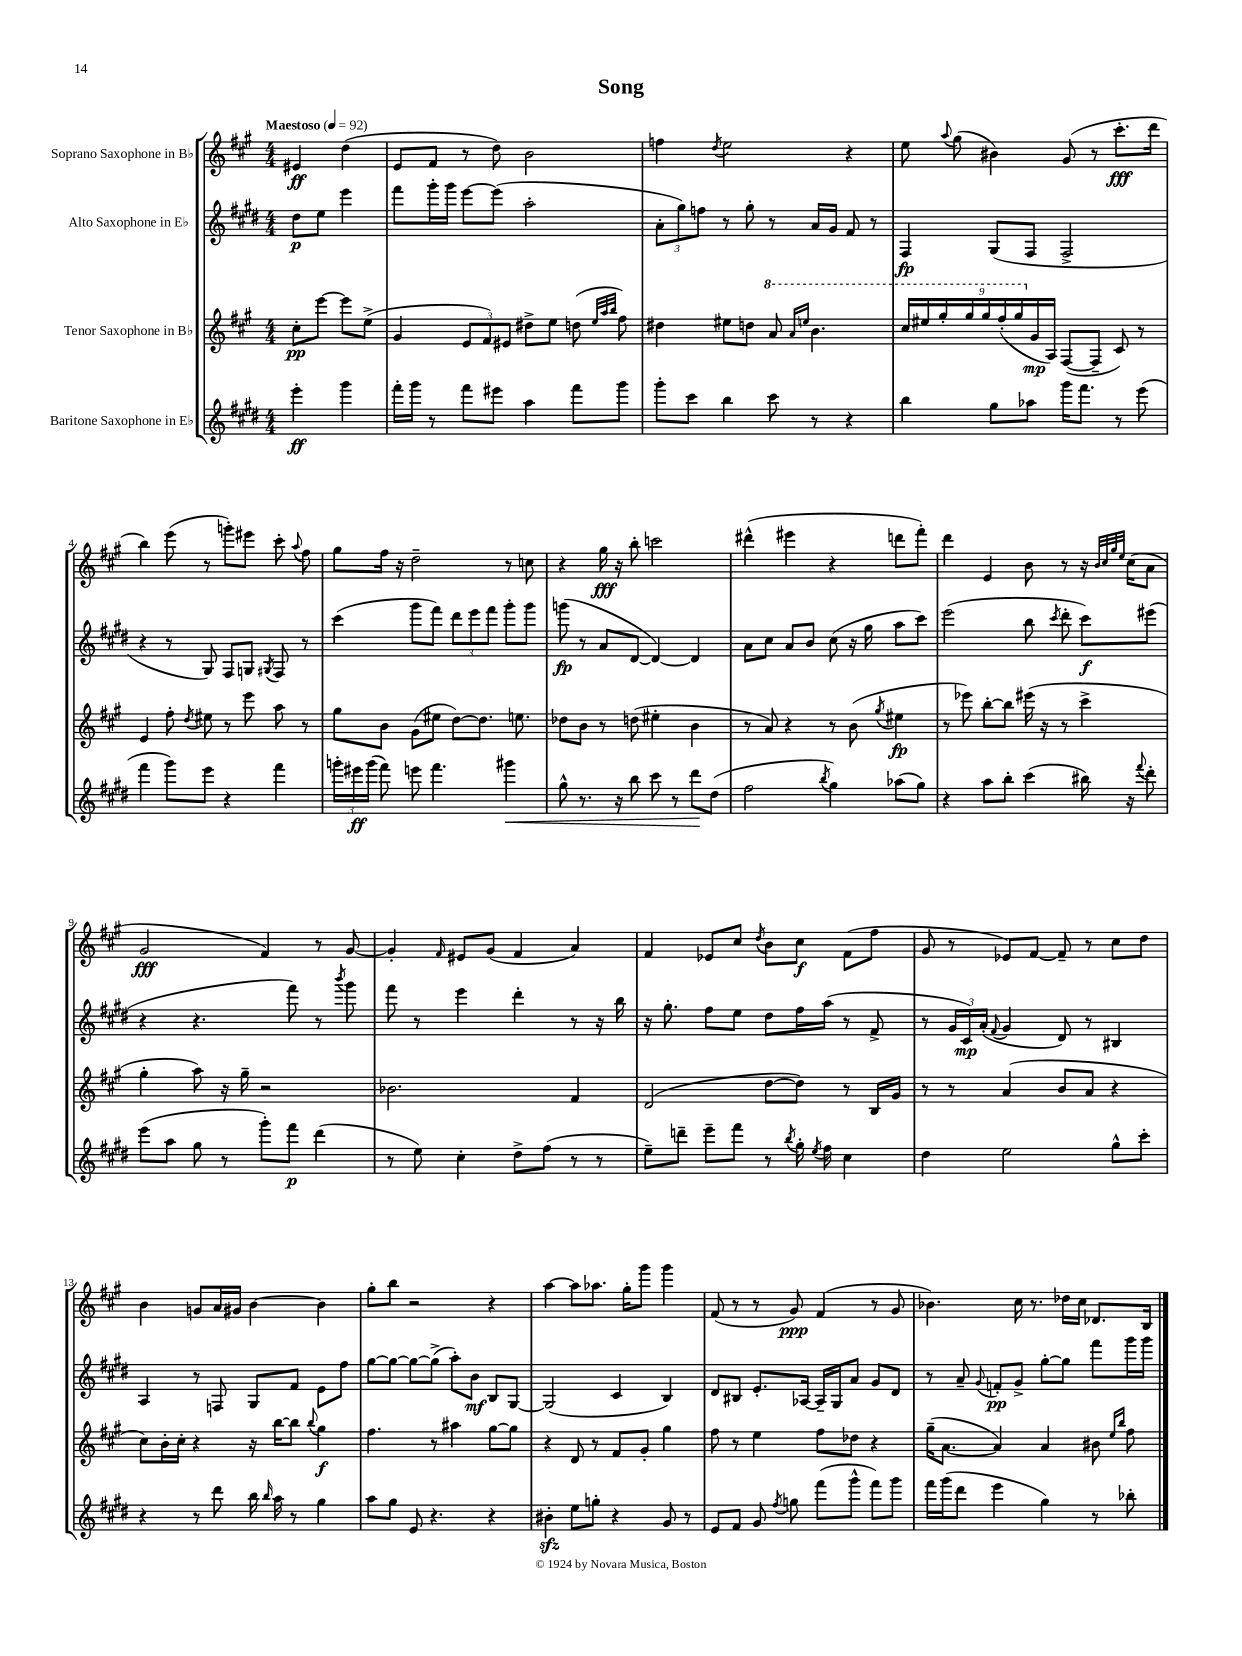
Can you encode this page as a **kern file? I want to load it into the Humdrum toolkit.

**kern	**dynam	**kern	**dynam	**kern	**dynam	**kern	**dynam
*part4	*part4	*part3	*part3	*part2	*part2	*part1	*part1
*staff4	*staff4	*staff3	*staff3	*staff2	*staff2	*staff1	*staff1
*I"Baritone Saxophone in E♭	*	*I"Tenor Saxophone in B♭	*	*I"Alto Saxophone in E♭	*	*I"Soprano Saxophone in B♭	*
*clefG2	*	*clefG2	*	*clefG2	*	*clefG2	*
*k[f#c#g#d#]	*	*k[f#c#g#]	*	*k[f#c#g#d#]	*	*k[f#c#g#]	*
*M4/4	*	*M4/4	*	*M4/4	*	*M4/4	*
*MM92	*	*MM92	*	*MM92	*	*MM92	*
=	=	=	=	=	=	=	=
!	!	!	!	!	!	!LO:TX:a:B:t=Maestoso	!
4eee'\	ff	8cc#'\L	pp	8dd#\L	p	4e#X/	ff
.	.	[8eee\J	.	8ee\J	.	.	.
4ggg#\	.	8eee\L]	.	4eee\	.	(4dd\	.
.	.	(8ee^\J	.	.	.	.	.
=1	=1	=1	=1	=1	=1	=1	=1
16fff#'\LL	.	4g#/	.	8fff#\L	.	8e/L	.
16ggg#\JJ	.	.	.	.	.	.	.
8r	.	.	.	16ggg#'\L	.	8f#/J	.
.	.	.	.	16ggg#\JJ	.	.	.
8fff#\L	.	12e/L	.	[8eee\L	.	8r	.
.	.	12f#/)	.	.	.	.	.
8eee#X\J	.	.	.	(8eee\J]	.	8dd\)	.
.	.	12e#X/J	.	.	.	.	.
4aa\	.	8dd#X^\L	.	2aa'\	.	2b\	.
.	.	8ee\J	.	.	.	.	.
8fff#\L	.	(8ddn\	.	.	.	.	.
.	.	32qqee/LLL	.	.	.	.	.
.	.	32qqaa/	.	.	.	.	.
.	.	32qqbb/JJJ	.	.	.	.	.
8ggg#\J	.	8ff#\)	.	.	.	.	.
=2	=2	=2	=2	=2	=2	=2	=2
8ggg#'\L	.	4dd#X\	.	12a'\L	.	4ffn\	.
.	.	.	.	12gg#\)	.	.	.
8ccc#\J	.	.	.	.	.	.	.
.	.	.	.	12ffn\J	.	.	.
.	.	.	.	.	.	8qdd/	.
4bb\	.	8ee#X\L	.	8r	.	2ee\	.
.	.	8ddn\J	.	8gg#'\	.	.	.
*	*	*8va	*	*	*	*	*
8ccc#\	.	8aa/	.	8r	.	.	.
.	.	16qqaa/LL	.	.	.	.	.
.	.	16qqeeen/JJ	.	.	.	.	.
8r	.	4.bb\	.	16a/LL	.	.	.
.	.	.	.	16g#/JJ	.	.	.
4r	.	.	.	8f#/	.	4r	.
.	.	.	.	8r	.	.	.
=3	=3	=3	=3	=3	=3	=3	=3
4bb\	.	18ccc#/LL	.	4F#/	fp	8ee\	.
.	.	18eee#X/	.	.	.	.	.
.	.	18ggg#'/	.	.	.	.	.
.	.	.	.	.	.	8qqaa/	.
.	.	.	.	.	.	(8gg#\	.
.	.	18ggg#/	.	.	.	.	.
.	.	18ggg#/	.	.	.	.	.
8gg#\L	.	.	.	(8G#/L	.	4b#X\)	.
.	.	(18fff#'/	.	.	.	.	.
.	.	18ggg#/	.	.	.	.	.
8aa-X\J	.	.	.	8F#/J	.	.	.
*	*	*X8va	*	*	*	*	*
.	.	18g#/	mp	.	.	.	.
.	.	18A/JJ)	.	.	.	.	.
16ggg#\KL	.	([8F#/L	.	2F#^/	.	(8g#/	.
8.fff#\J	.	.	.	.	.	.	.
.	.	8F#~/J]	.	.	.	8r	.
8r	.	8c#/)	.	.	.	8.ccc#'\L	fff
(8eee\	.	8r	.	.	.	.	.
.	.	.	.	.	.	16ddd\Jk	.
!!LO:LB:g=z
=4	=4	=4	=4	=4	=4	=4	=4
4fff#\	.	4e/	.	4r	.	4bb\)	.
8ggg#\L)	.	8ff#'\	.	8r	.	(8eee\	.
.	.	8qdd/	.	.	.	.	.
8eee\J	.	8ee#X\	.	8G#/)	.	8r	.
4r	.	8r	.	8F#/L	.	8gggn'\L)	.
.	.	8eee\	.	8Gn/J	.	8eee#X\J	.
.	.	.	.	8qG#X/	.	.	.
4fff#\	.	8aa\	.	8F#/	.	8ccc#'\	.
.	.	.	.	.	.	8qqaa/	.
.	.	8r	.	8r	.	8ff#\	.
=5	=5	=5	=5	=5	=5	=5	=5
24gggn'\LL	.	8gg#\L	.	(4ccc#\	.	8gg#\L	.
24eee#X\	ff	.	.	.	.	.	.
(24ggg\JJ	.	.	.	.	.	.	.
8fff#\)	.	8b\J	.	.	.	16ff#\Jk	.
.	.	.	.	.	.	16r	.
8eeen\	.	(8g#\L	.	8ggg#\L	.	2dd~\	.
4.fff#\	.	8ee#X\J	.	8fff#\J)	.	.	.
.	.	[8dd\L)	.	12ddd#\L	.	.	.
.	.	.	.	12eee\	.	.	.
.	.	8.dd\J]	.	.	.	.	.
.	.	.	.	12fff#\J	.	.	.
!	!LO:HP:b	!	!	!	!	!	!
4ggg#X\	<	.	.	8ggg#'\L	.	8r	.
.	.	8.een\	.	.	.	.	.
.	.	.	.	8ggg#\J	.	8ccn\	.
=6	=6	=6	=6	=6	=6	=6	=6
8gg#^^\	.	8dd-X\L	.	(8gggn\	fp	4r	.
8.r	.	8b\J	.	8r	.	.	.
.	.	8r	.	8a/L	.	16gg#\	fff
16r	.	.	.	.	.	16r	.
8bb\	.	(8ddn\	.	[8d#/J	.	8bb'\	.
8ccc#\	.	4ee#X'\	.	4d#/_)	.	2cccn\	.
8r	.	.	.	.	.	.	.
8ddd#\L	.	4b\	.	4d#/]	.	.	.
(8dd#\J	[	.	.	.	.	.	.
=7	=7	=7	=7	=7	=7	=7	=7
2ff#\	.	8r	.	8a\L	.	(4ddd#X^^\	.
.	.	8a/)	.	8cc#\J	.	.	.
.	.	4r	.	8a/L	.	4eee#X\	.
.	.	.	.	8b/J	.	.	.
8qbb/	.	.	.	.	.	.	.
4gg#\)	.	8r	.	(8cc#\	.	4r	.
.	.	(8b\	.	16r	.	.	.
.	.	.	.	16gg#\	.	.	.
.	.	8qgg#/	.	.	.	.	.
(8aa-X\L	.	4ee#X\	fp	8aa\L	.	8dddn\L	.
8gg#\J)	.	.	.	8ccc#\J)	.	8fff#'\J)	.
=8	=8	=8	=8	=8	=8	=8	=8
4r	.	8r	.	(2eee\	.	4ddd\	.
.	.	8eee-X\)	.	.	.	.	.
8aa\L	.	[8bb'\L	.	.	.	4e/	.
8bb'\J	.	8bb\J]	.	.	.	.	.
(4ccc#\	.	(16eee#X\	.	8bb\	.	8b\	.
.	.	16r	.	.	.	.	.
.	.	.	.	8qccc#/	.	.	.
.	.	8r	.	8ddd#'\	.	8r	.
16bb#X\)	.	4ccc#^\	.	8ccc#\L)	f	16r	.
.	.	.	.	.	.	32qqb/LLL	.
.	.	.	.	.	.	32qqcc#/	.
.	.	.	.	.	.	32qqgg#/	.
.	.	.	.	.	.	32qqee/JJJ	.
16r	.	.	.	.	.	(16cc#\KL	.
8qqfff#/	.	.	.	.	.	.	.
8ddd#'\	.	.	.	(8eee#X\J	.	8a\J	.
!!LO:LB:g=z
=9	=9	=9	=9	=9	=9	=9	=9
(8eee\L	.	4gg#'\	.	4r	.	2g#/	fff
8aa\J	.	.	.	.	.	.	.
8gg#\	.	8aa\)	.	4.r	.	.	.
8r	.	16r	.	.	.	.	.
.	.	16gg#~\	.	.	.	.	.
8ggg#'\L)	.	2r	.	.	.	4f#/)	.
8fff#\J	p	.	.	8fff#\)	.	.	.
(4ddd#\	.	.	.	8r	.	8r	.
.	.	.	.	8qbbb/	.	.	.
.	.	.	.	8ggg#\	.	[8g#/	.
=10	=10	=10	=10	=10	=10	=10	=10
8r	.	2.b-X\	.	8fff#\	.	4g#'/]	.
8ee\)	.	.	.	8r	.	.	.
.	.	.	.	.	.	16qqf#/	.
4cc#'\	.	.	.	4eee\	.	8e#X/L	.
.	.	.	.	.	.	(8g#/J	.
8dd#^\L	.	.	.	4ddd#'\	.	4f#/	.
(8ff#\J	.	.	.	.	.	.	.
8r	.	4f#/	.	8r	.	4a/)	.
8r	.	.	.	16r	.	.	.
.	.	.	.	16bb\	.	.	.
=11	=11	=11	=11	=11	=11	=11	=11
8ee~\L)	.	(2d/	.	16r	.	4f#/	.
.	.	.	.	8.gg#'\	.	.	.
8dddn~\J	.	.	.	.	.	.	.
8eee~\L	.	.	.	8ff#\L	.	8e-X/L	.
8fff#\J	.	.	.	8ee\J	.	8cc#/J	.
.	.	.	.	.	.	8qdd/	.
8r	.	[8dd\L	.	8dd#\L	.	8b\L	.
8qbb/	.	.	.	.	.	.	.
16gg#'\	.	8dd\J])	.	16ff#\L	.	8cc#\J	f
8qee/	.	.	.	.	.	.	.
16ff#\	.	.	.	(16aa\JJ	.	.	.
4cc#\	.	8r	.	8r	.	(8f#\L	.
.	.	16B/LL	.	8f#^/	.	8ff#\J	.
.	.	16g#/JJ	.	.	.	.	.
=12	=12	=12	=12	=12	=12	=12	=12
4dd#\	.	8r	.	8r	.	8g#/	.
.	.	8r	.	24g#/LL	.	8r	.
.	.	.	.	24c#/)	mp	.	.
.	.	.	.	(24a'/JJ	.	.	.
.	.	.	.	8qqf#/	.	.	.
2ee\	.	(4a/	.	4g#/	.	8e-X/L)	.
.	.	.	.	.	.	[8f#/J	.
.	.	8b/L	.	8d#/)	.	8f#~/]	.
.	.	8a/J	.	8r	.	8r	.
8gg#^^\L	.	4r	.	4B#X/	.	8cc#\L	.
8ccc#'\J	.	.	.	.	.	8dd\J	.
!!LO:LB:g=z
=13	=13	=13	=13	=13	=13	=13	=13
4r	.	8cc#\L)	.	4A/	.	4b\	.
.	.	16b'\L	.	.	.	.	.
.	.	16cc#'\JJ	.	.	.	.	.
8r	.	4r	.	8r	.	8gn/L	.
8ddd#\	.	.	.	8Fn/	.	16a/L	.
.	.	.	.	.	.	16g#X/JJ	.
16bb\	.	16r	.	8G#/L	.	[4b\	.
16qqbb/	.	.	.	.	.	.	.
16aa\	.	[16bb\KL	.	.	.	.	.
8r	.	8bb\J]	.	8f#/J	.	.	.
.	.	8qqbb/	.	.	.	.	.
4gg#\	.	4gg#\	f	8e\L	.	4b\]	.
.	.	.	.	8ff#\J	.	.	.
=14	=14	=14	=14	=14	=14	=14	=14
8aa\L	.	4.ff#\	.	[8gg#\L	.	8gg#'\L	.
8gg#\J	.	.	.	8gg#\J_	.	8bb\J	.
8e/	.	.	.	8gg#\L_	.	2r	.
4.r	.	8r	.	(8gg#^\J]	.	.	.
.	.	4aa#X\	.	8aa'\L)	.	.	.
.	.	.	.	8b\J	mf	.	.
4r	.	[8gg#\L	.	8B/L	.	4r	.
.	.	8gg#\J]	.	[8G#/J	.	.	.
=15	=15	=15	=15	=15	=15	=15	=15
4b#Xzz'\	.	4r	.	(2G#/]	.	[4aa\	.
8ee\L	.	8d/	.	.	.	8aa\L]	.
8ggn'\J	.	8r	.	.	.	8.aa-X\J	.
4r	.	8f#/L	.	4c#/	.	.	.
.	.	.	.	.	.	16gg#'\KL	.
.	.	8g#'/J	.	.	.	8ggg#\J	.
8g#/	.	4gg#\	.	4B/)	.	4ggg#\	.
8r	.	.	.	.	.	.	.
=16	=16	=16	=16	=16	=16	=16	=16
8e/L	.	8ff#\	.	8d#/L	.	(8f#/	.
8f#/J	.	8r	.	8B#X/J	.	8r	.
8g#/	.	4ee\	.	8.e'/L	.	8r	.
8qff#/	.	.	.	.	.	.	.
8ggn\	.	.	.	.	.	8g#/)	ppp
.	.	.	.	[16A-X/Jk	.	.	.
(8fff#\L	.	8ff#\L	.	16A-~/LL]	.	(4f#/	.
.	.	.	.	16G#/J	.	.	.
8ggg#^^\J	.	8dd-X\J	.	8a/J	.	.	.
8fff#\L)	.	4r	.	8g#/L	.	8r	.
8ggg#\J	.	.	.	8d#/J	.	8g#/	.
=17	=17	=17	=17	=17	=17	=17	=17
16fff#\LL	.	(16gg#~\KL	.	8r	.	4.b-X\)	.
(16ggg#\J	.	[8.a\J	.	.	.	.	.
8ddd#\J	.	.	.	8a~/	.	.	.
.	.	.	.	8qqg#/	.	.	.
4eee\	.	4a/])	.	8fn'/L	pp	.	.
.	.	.	.	8g#^/J	.	16cc#\	.
.	.	.	.	.	.	8.r	.
4gg#\)	.	4a/	.	[8gg#'\L	.	.	.
.	.	.	.	8gg#\J]	.	16dd-X\LL	.
.	.	.	.	.	.	16cc#\JJ	.
8r	.	8b#X\	.	8fff#\L	.	8.d-X/L	.
.	.	16qqee/LL	.	.	.	.	.
.	.	16qqbb/JJ	.	.	.	.	.
8bb-X'\	.	8ff#\	.	16ggg#\L	.	.	.
.	.	.	.	16ggg#\JJ	.	16B/Jk	.
==	==	==	==	==	==	==	==
*-	*-	*-	*-	*-	*-	*-	*-
